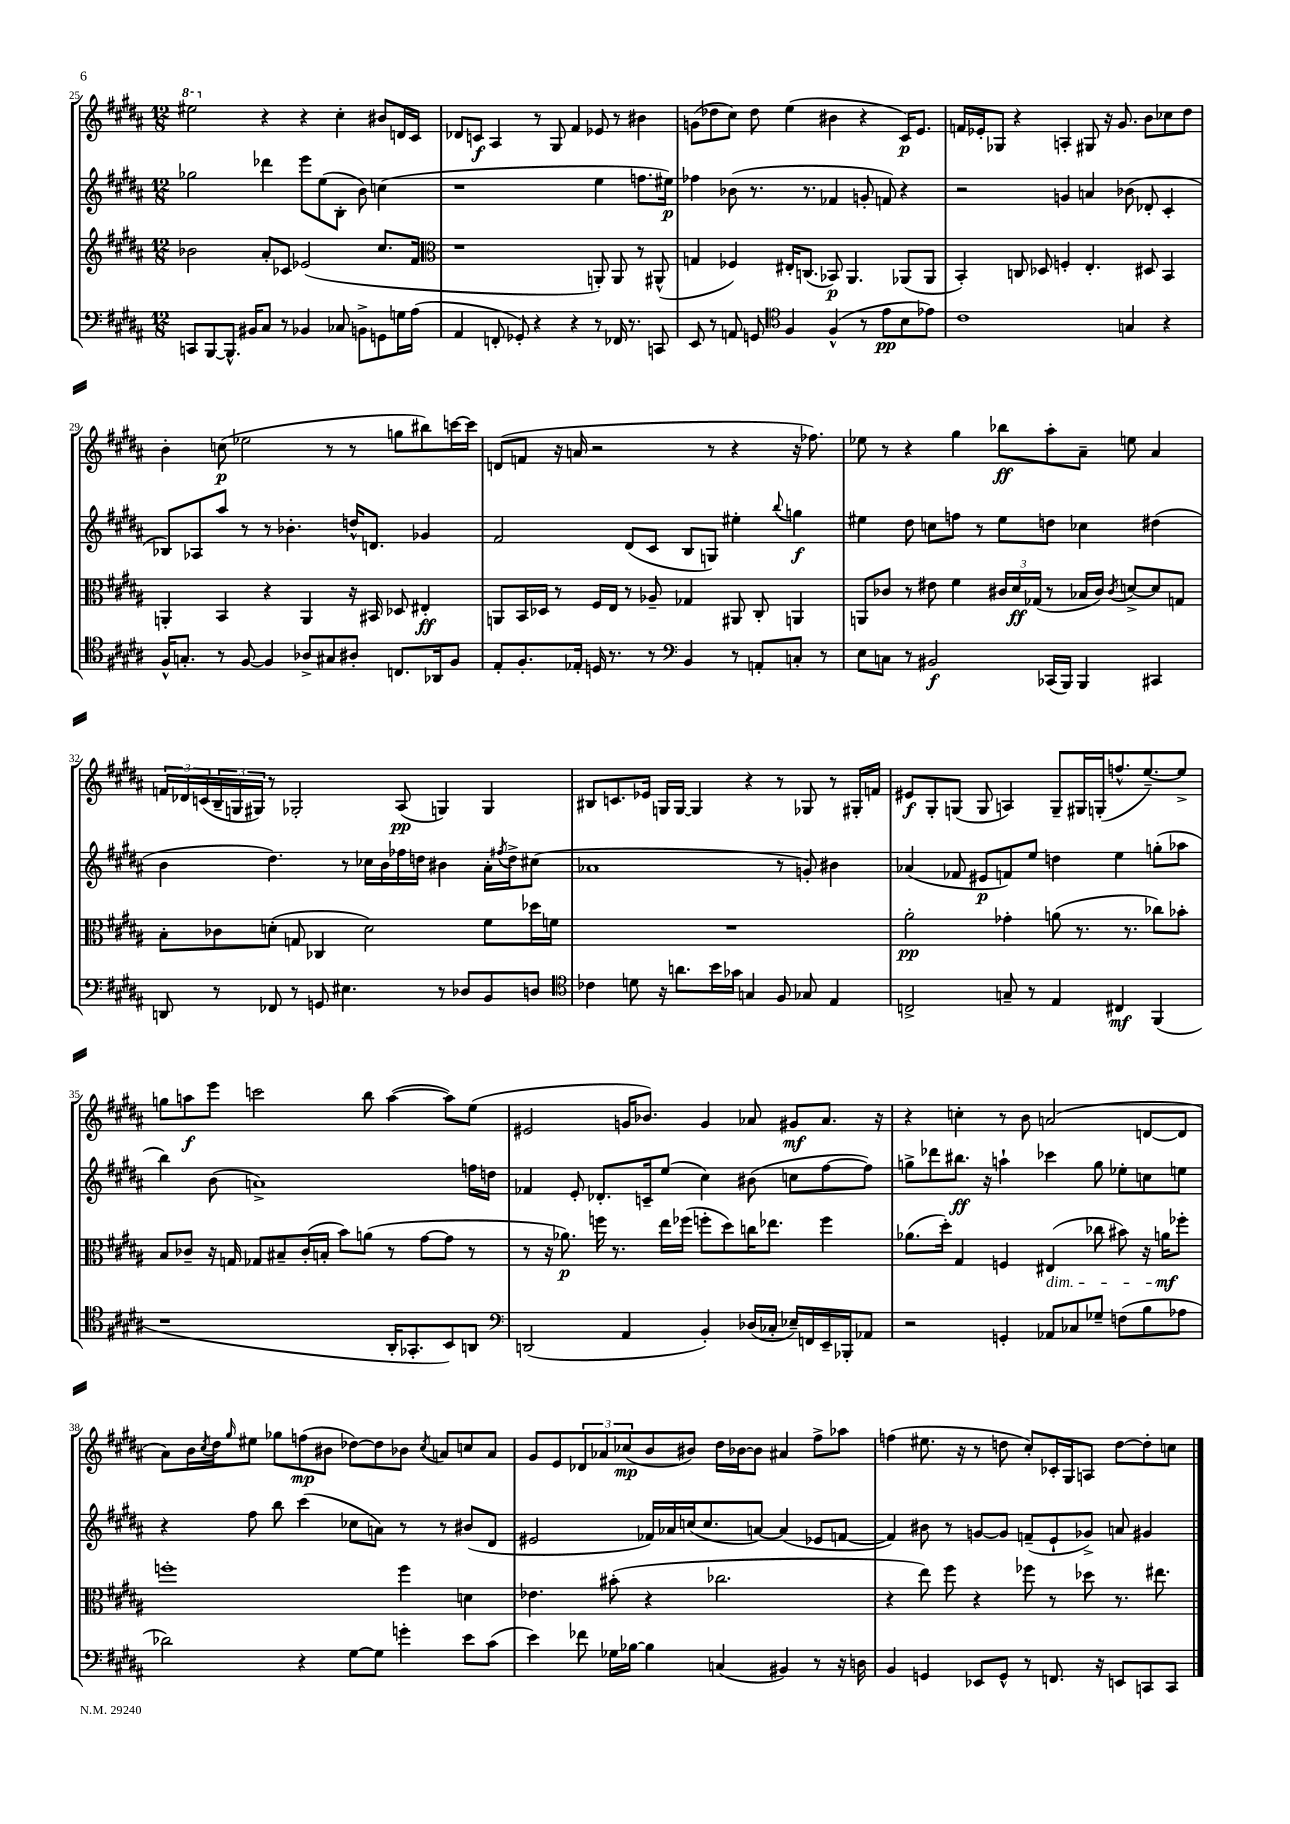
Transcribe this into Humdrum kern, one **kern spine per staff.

**kern	**dynam	**kern	**dynam	**kern	**dynam	**kern	**dynam
*part4	*part4	*part3	*part3	*part2	*part2	*part1	*part1
*staff4	*staff4	*staff3	*staff3	*staff2	*staff2	*staff1	*staff1
*clefF4	*	*clefG2	*	*clefG2	*	*clefG2	*
*k[f#c#g#d#a#]	*	*k[f#c#g#d#a#]	*	*k[f#c#g#d#a#]	*	*k[f#c#g#d#a#]	*
*M12/8	*	*M12/8	*	*M12/8	*	*M12/8	*
*	*	*	*	*	*	*8va	*
=25	=25	=25	=25	=25	=25	=25	=25
8CCn/L	.	2b-X\	.	2gg-X\	.	2eee#X\	.
[8BBB/	.	.	.	.	.	.	.
8.BBB^^/J]	.	.	.	.	.	.	.
16BB#X/KL	.	.	.	.	.	.	.
*	*	*	*	*	*	*X8va	*
8C#/J	.	8a#'/L	.	4ddd-X\	.	4r	.
8r	.	8c-X/J	.	.	.	.	.
4BB-X/	.	(2e-X/	.	8eee\L	.	4r	.
.	.	.	.	(8ee\	.	.	.
8C-X/	.	.	.	8B'\J	.	4cc#'\	.
8BBn^\L	.	.	.	8b\)	.	.	.
8GGn\	.	8.cc#/L	.	(4ccn\	.	8b#X/L	.
16Gn\L	.	.	.	.	.	16dn/L	.
(16A#\JJ	.	16f#/Jk	.	.	.	16c#/JJ	.
=26	=26	=26	=26	=26	=26	=26	=26
*	*	*clefC3	*	*	*	*	*
4AA#/	.	1r	.	1r	.	8d-X/L	.
.	.	.	.	.	.	8cn/J	f
8FFn'/	.	.	.	.	.	4A#/	.
8GG-X'/)	.	.	.	.	.	.	.
4r	.	.	.	.	.	8r	.
.	.	.	.	.	.	8G#/	.
4r	.	.	.	.	.	4f#/	.
8r	.	8AAn'/)	.	4ee\	.	8e-X/	.
16FF-X/	.	8AA/	.	.	.	8r	.
8.r	.	.	.	.	.	.	.
.	.	8r	.	8.ffn\L	.	4b#X\	.
8CCn/	.	(8AA#X^^/	.	.	.	.	.
.	.	.	.	16ee#X\Jk)	p	.	.
=27	=27	=27	=27	=27	=27	=27	=27
8EE/	.	4Gn/	.	4ff-X\	.	(8gn\L	.
8r	.	.	.	.	.	8dd-X\	.
8AAn/	.	4F-X/)	.	(8b-X\	.	8cc#\J)	.
8GGn/	.	.	.	8.r	.	8dd-\	.
*clefC4	*	*	*	*	*	*	*
4F#/	.	16E#X'/KL	.	.	.	(4ee\	.
.	.	(8.Cn/J	.	8.r	.	.	.
(4F#^^/	.	8BB-X/)	p	4f-X/	.	4b#X\	.
.	.	4.AA#/	.	.	.	.	.
8r	.	.	.	8gn'/	.	4r	.
8e\L	pp	.	.	8fn/)	.	.	.
8B\	.	(8AA-X/L	.	4r	.	16c#/KL)	p
.	.	.	.	.	.	8.e/J	.
8e-X\J)	.	8AA-/J	.	.	.	.	.
=28	=28	=28	=28	=28	=28	=28	=28
1c#	.	4BB'/)	.	2r	.	16fn/LL	.
.	.	.	.	.	.	16e-X'/J	.
.	.	.	.	.	.	8G-X/J	.
.	.	8Cn/	.	.	.	4r	.
.	.	8D-X/	.	.	.	.	.
.	.	4Fn'/	.	4gn/	.	4An'/	.
.	.	4.E'/	.	4an/	.	8G#X/	.
.	.	.	.	.	.	16r	.
.	.	.	.	.	.	8.g#/	.
4Gn/	.	.	.	(8b-X\	.	.	.
.	.	8D#X/	.	8d-X'/	.	8b\L	.
4r	.	4BB/	.	4c#'/	.	8cc-X\	.
.	.	.	.	.	.	8dd#\J	.
!!LO:LB:g=z
=29	=29	=29	=29	=29	=29	=29	=29
16F#^^/KL	.	4AAn'/	.	8B-X/L)	.	4b'\	.
8.Gn'/J	.	.	.	.	.	.	.
.	.	.	.	8A-X/	.	.	.
8r	.	4BB/	.	8aa#/J	.	(8ccn\	p
[8F#/	.	.	.	8r	.	2ee-X\	.
4F#/]	.	4r	.	8r	.	.	.
.	.	.	.	4.b-X'\	.	.	.
8A-X^/L	.	4AA/	.	.	.	.	.
8G#X/	.	.	.	.	.	8r	.
8A#X'/J	.	16r	.	16ddn^^/KL	.	8r	.
.	.	16BB#X/	.	8.dn/J	.	.	.
8.Cn/L	.	8D-X/	.	.	.	8ggn\L	.
.	.	4E#X'/	ff	4g-X/	.	8bb#X\)	.
16AA-X/k	.	.	.	.	.	.	.
8F#/J	.	.	.	.	.	[16cccn\L	.
.	.	.	.	.	.	16ccc\JJ]	.
=30	=30	=30	=30	=30	=30	=30	=30
8E'/L	.	8AAn/L	.	2f#/	.	(8dn/L	.
8.F#'/	.	16BB/L	.	.	.	8fn/J	.
.	.	16D-X/JJ	.	.	.	.	.
.	.	8r	.	.	.	16r	.
16E-X'/Jk	.	.	.	.	.	16an/	.
16Dn/	.	16F#/LL	.	.	.	2r	.
8.r	.	16E/JJ	.	.	.	.	.
.	.	8r	.	(8d#/L	.	.	.
8r	.	8A-X~/	.	8c#/J	.	.	.
*clefF4	*	*	*	*	*	*	*
4BB/	.	4G-X/	.	8B/L	.	.	.
.	.	.	.	8Gn/J)	.	8r	.
8r	.	8AA#X/	.	4ee#X'\	.	4r	.
8AAn'/L	.	8C#'/	.	.	.	.	.
.	.	.	.	8qqbb/	.	.	.
8Cn'/J	.	4AAn/	.	4ggn\	f	16r	.
.	.	.	.	.	.	8.ff-X\)	.
8r	.	.	.	.	.	.	.
=31	=31	=31	=31	=31	=31	=31	=31
8E\L	.	8AAn/L	.	4ee#X\	.	8ee-X\	.
8Cn\J	.	8c-X/J	.	.	.	8r	.
8r	.	8r	.	8dd#\	.	4r	.
2BB#X/	f	8e#X\	.	8ccn\L	.	.	.
.	.	4f#\	.	8ffn\J	.	4gg#\	.
.	.	.	.	8r	.	.	.
.	.	24c#X/LL	.	8ee#\L	.	8bb-X\L	ff
.	.	24d#/	ff	.	.	.	.
.	.	(24G-X/JJ	.	.	.	.	.
(16CC-X/LL	.	8r	.	8ddn\J	.	8aa#'\	.
16BBB/JJ)	.	.	.	.	.	.	.
4BBB/	.	16B-X/LL	.	4cc-X\	.	8a#~\J	.
.	.	16c#/JJ)	.	.	.	.	.
.	.	8qc#/	.	.	.	.	.
.	.	[8dn^/L	.	.	.	8een\	.
4CC#X/	.	8d/]	.	(4dd#X\	.	4a#/	.
.	.	8Gn/J	.	.	.	.	.
!!LO:LB:g=z
=32	=32	=32	=32	=32	=32	=32	=32
8DDn/	.	8B'\L	.	4b\	.	24fn/LL	.
.	.	.	.	.	.	24d-X/	.
.	.	.	.	.	.	(24cn/	.
8r	.	8c-X\	.	.	.	24B~/	.
.	.	.	.	.	.	24Gn/	.
.	.	.	.	.	.	24G#X/JJ)	.
8FF-X/	.	(8dn'\J	.	4.dd#\)	.	8r	.
8r	.	8Gn/	.	.	.	2G-X'/	.
8GGn/	.	4C-X/	.	.	.	.	.
4.E#X\	.	.	.	8r	.	.	.
.	.	2d\)	.	16cc-X\LL	.	.	.
.	.	.	.	16b\	.	.	.
.	.	.	.	16ff-X\	.	(8A#/	pp
.	.	.	.	16ddn\JJ	.	.	.
8r	.	.	.	4b#X\	.	4Gn/)	.
8D-X/L	.	.	.	.	.	.	.
8BB/	.	8f#\L	.	16a#'\LL	.	4G/	.
.	.	.	.	8qff#X/	.	.	.
.	.	.	.	16dd^\J	.	.	.
8Dn/J	.	16dd-X\L	.	(8cc#X\J	.	.	.
.	.	16fn\JJ	.	.	.	.	.
=33	=33	=33	=33	=33	=33	=33	=33
*clefC4	*	*	*	*	*	*	*
4c-X\	.	1.r	.	1a-X	.	8B#X/L	.
.	.	.	.	.	.	8.cn/	.
8dn\	.	.	.	.	.	.	.
.	.	.	.	.	.	16e-X/Jk	.
16r	.	.	.	.	.	16Gn/LL	.
8.an\L	.	.	.	.	.	[16G/JJ	.
.	.	.	.	.	.	4G/]	.
16b\L	.	.	.	.	.	.	.
16g-X\JJ	.	.	.	.	.	.	.
4Gn/	.	.	.	.	.	4r	.
8F#/	.	.	.	8r	.	8r	.
8G-X/	.	.	.	8gn'/)	.	8G-X/	.
4E/	.	.	.	4b#X\	.	8r	.
.	.	.	.	.	.	16G#X'/LL	.
.	.	.	.	.	.	16fn/JJ	.
=34	=34	=34	=34	=34	=34	=34	=34
2Cn^/	.	2a#'\	pp	(4a-X/	.	8e#X/L	f
.	.	.	.	.	.	8G#'/	.
.	.	.	.	8f-X/	.	(8Gn/J	.
.	.	.	.	8e#X/L	p	8G/	.
8Gn~/	.	4g-X'\	.	8fn/)	.	4An/)	.
8r	.	.	.	8ee/J	.	.	.
4E/	.	(8an\	.	4ddn\	.	8G~/L	.
.	.	8.r	.	.	.	16G#X/L	.
.	.	.	.	.	.	(16Gn'/J	.
4C#X/	mf	.	.	4ee\	.	8.ffn^^/	.
.	.	8.r	.	.	.	.	.
.	.	.	.	.	.	[8.ee~/)	.
(4FF#/	.	8cc-X\L)	.	(8ggn'\L	.	.	.
.	.	8b-X'\J	.	8aa-X\J	.	8ee^/J]	.
!!LO:LB:g=z
=35	=35	=35	=35	=35	=35	=35	=35
1r	.	8B/L	.	4bb\)	.	8ggn\L	.
.	.	8c-X~/J	.	.	.	8aan\	f
.	.	16r	.	(8b\	.	8eee\J	.
.	.	16Gn/	.	.	.	.	.
.	.	8G-X/L	.	1an^)	.	2cccn\	.
.	.	8B#X~/	.	.	.	.	.
.	.	(16c-'/L	.	.	.	.	.
.	.	16Bn'/JJ	.	.	.	.	.
.	.	8b\L)	.	.	.	.	.
.	.	(8an\J	.	.	.	8bb\	.
16AA#'/KL	.	8r	.	.	.	([4aa\	.
8.GG-X'/	.	.	.	.	.	.	.
.	.	[8g#\L	.	.	.	.	.
8BB/)	.	8g#\J]	.	.	.	8aa\L])	.
8AAn/J	.	8r	.	16ffn\LL	.	(8ee\J	.
.	.	.	.	16ddn\JJ	.	.	.
=36	=36	=36	=36	=36	=36	=36	=36
*clefF4	*	*	*	*	*	*	*
(2DDn/	.	8r	.	4f-X/	.	2e#X/	.
.	.	16r	.	.	.	.	.
.	.	8.a-X\)	p	.	.	.	.
.	.	.	.	8e'/	.	.	.
.	.	16ffn\	.	8.d-X'/L	.	.	.
.	.	8.r	.	.	.	.	.
4AA#/	.	.	.	.	.	16gn/KL	.
.	.	.	.	16cn~/k	.	8.b-X/J)	.
.	.	16ee\LL	.	(8ee/J	.	.	.
.	.	(16ff-X\JJ	.	.	.	.	.
4BB'/)	.	8ffn'\L	.	4cc#\)	.	4g/	.
.	.	8dd#\)	.	.	.	.	.
(16D-X/LL	.	16ccn\K	.	(8b#X\	.	8a-X/	.
16C-X'/JJ	.	8.ee-X\J	.	.	.	.	.
16E-X~/LL)	.	.	.	8ccn\L	.	8g#X/L	mf
16FFn/	.	.	.	.	.	.	.
16EE~/	.	4ff\	.	[8ff#\	.	8.a-/J	.
16BBB-X'/J	.	.	.	.	.	.	.
8AA-X/J	.	.	.	8ff#\J])	.	.	.
.	.	.	.	.	.	16r	.
=37	=37	=37	=37	=37	=37	=37	=37
2r	.	(8.a-X\L	.	8ggn^\L	.	4r	.
.	.	.	.	8ddd-X\	.	.	.
.	.	16dd#'\Jk)	.	.	.	.	.
.	.	4G#/	.	8.bb#X\J	ff	4ccn'\	.
.	.	.	.	16r	.	.	.
4GGn'/	.	4Fn/	.	4aan`\	.	8r	.
.	.	.	.	.	.	8b\	.
!	!	!LO:TX:b:i:t=dim.	!	!	!	!	!
8AA-X/L	.	(4E#X/	.	4ccc-X\	.	(2an/	.
8C-X/	.	.	.	.	.	.	.
8G-X~/J	.	8cc-X\	.	8gg\	.	.	.
(8Fn\L	.	8b#X\)	.	8ee-X'\L	.	.	.
8B\	.	16r	.	8ccn\	.	[8dn/L	.
.	.	16an\KL	mf	.	.	.	.
8A-X\J	.	8ff-X'\J	.	8een\J	.	8d/J]	.
!!LO:LB:g=z
=38	=38	=38	=38	=38	=38	=38	=38
2d-X\)	.	1ffn'	.	4r	.	8a#\L)	.
.	.	.	.	.	.	16b\L	.
.	.	.	.	.	.	8qcc#/	.
.	.	.	.	.	.	16dd#\J	.
.	.	.	.	.	.	16qqgg#/	.
.	.	.	.	8ff#\	.	8ee#X\J	.
.	.	.	.	8bb\	.	8gg-X\L	.
4r	.	.	.	(4ccc#\	.	(8ffn\	mp
.	.	.	.	.	.	8b#X\J	.
[8G#\L	.	.	.	8cc-X\L	.	[8dd-X\L)	.
8G#\J]	.	.	.	8an\J)	.	8dd-\]	.
4gn'\	.	4ff\	.	8r	.	8b-X\J	.
.	.	.	.	.	.	8qcc#/	.
.	.	.	.	8r	.	8an/L	.
8e\L	.	4dn\	.	(8b#X/L	.	8ccn/	.
(8c#\J	.	.	.	8d#/J	.	8a/J	.
=39	=39	=39	=39	=39	=39	=39	=39
4e\)	.	4.e-X\	.	2e#X/	.	8g#/L	.
.	.	.	.	.	.	8e/	.
8f-X\	.	.	.	.	.	12d-X/	.
.	.	.	.	.	.	12a-X/	.
16G-X\LL	.	(8b#X'\	.	.	.	.	.
.	.	.	.	.	.	(12cc-X/	mp
[16B-X\JJ	.	.	.	.	.	.	.
4B-\]	.	4r	.	16f-X/LL)	.	8b/	.
.	.	.	.	16a-X/	.	.	.
.	.	.	.	(16ccn/J	.	8b#X/J)	.
.	.	.	.	8.cc/	.	.	.
(4Cn/	.	2.cc-X\	.	.	.	16dd#\LL	.
.	.	.	.	.	.	[16b-X\J	.
.	.	.	.	[8an/J)	.	8b-\J]	.
4BB#X/)	.	.	.	(4a/]	.	4a#X/	.
8r	.	.	.	8e-X/L	.	8ff#^\L	.
16r	.	.	.	[8fn/J	.	8aa-X\J	.
16Dn\	.	.	.	.	.	.	.
=40	=40	=40	=40	=40	=40	=40	=40
4BB/	.	4r	.	4f/])	.	(4ffn\	.
4GGn/	.	8ee\)	.	8b#X\	.	8.ee#X\	.
.	.	8ff#\	.	8r	.	.	.
.	.	.	.	.	.	16r	.
8EE-X/L	.	4r	.	[8gn/L	.	8r	.
8GG^^/J	.	.	.	8g/J]	.	8ddn\	.
8r	.	8ff-X\	.	(8fn~/L	.	8cc#'/L)	.
8.FFn/	.	8r	.	8e`/	.	16c-X'/L	.
.	.	.	.	.	.	16G#/J	.
.	.	8dd-X\	.	8g-X^/J)	.	8An/J	.
16r	.	.	.	.	.	.	.
8EEn/L	.	8.r	.	8an/	.	[8dd\L	.
8CCn/	.	.	.	4g#X/	.	8dd'\]	.
.	.	8.ee#X\	.	.	.	.	.
8CC/J	.	.	.	.	.	8ccn\J	.
==	==	==	==	==	==	==	==
*-	*-	*-	*-	*-	*-	*-	*-
